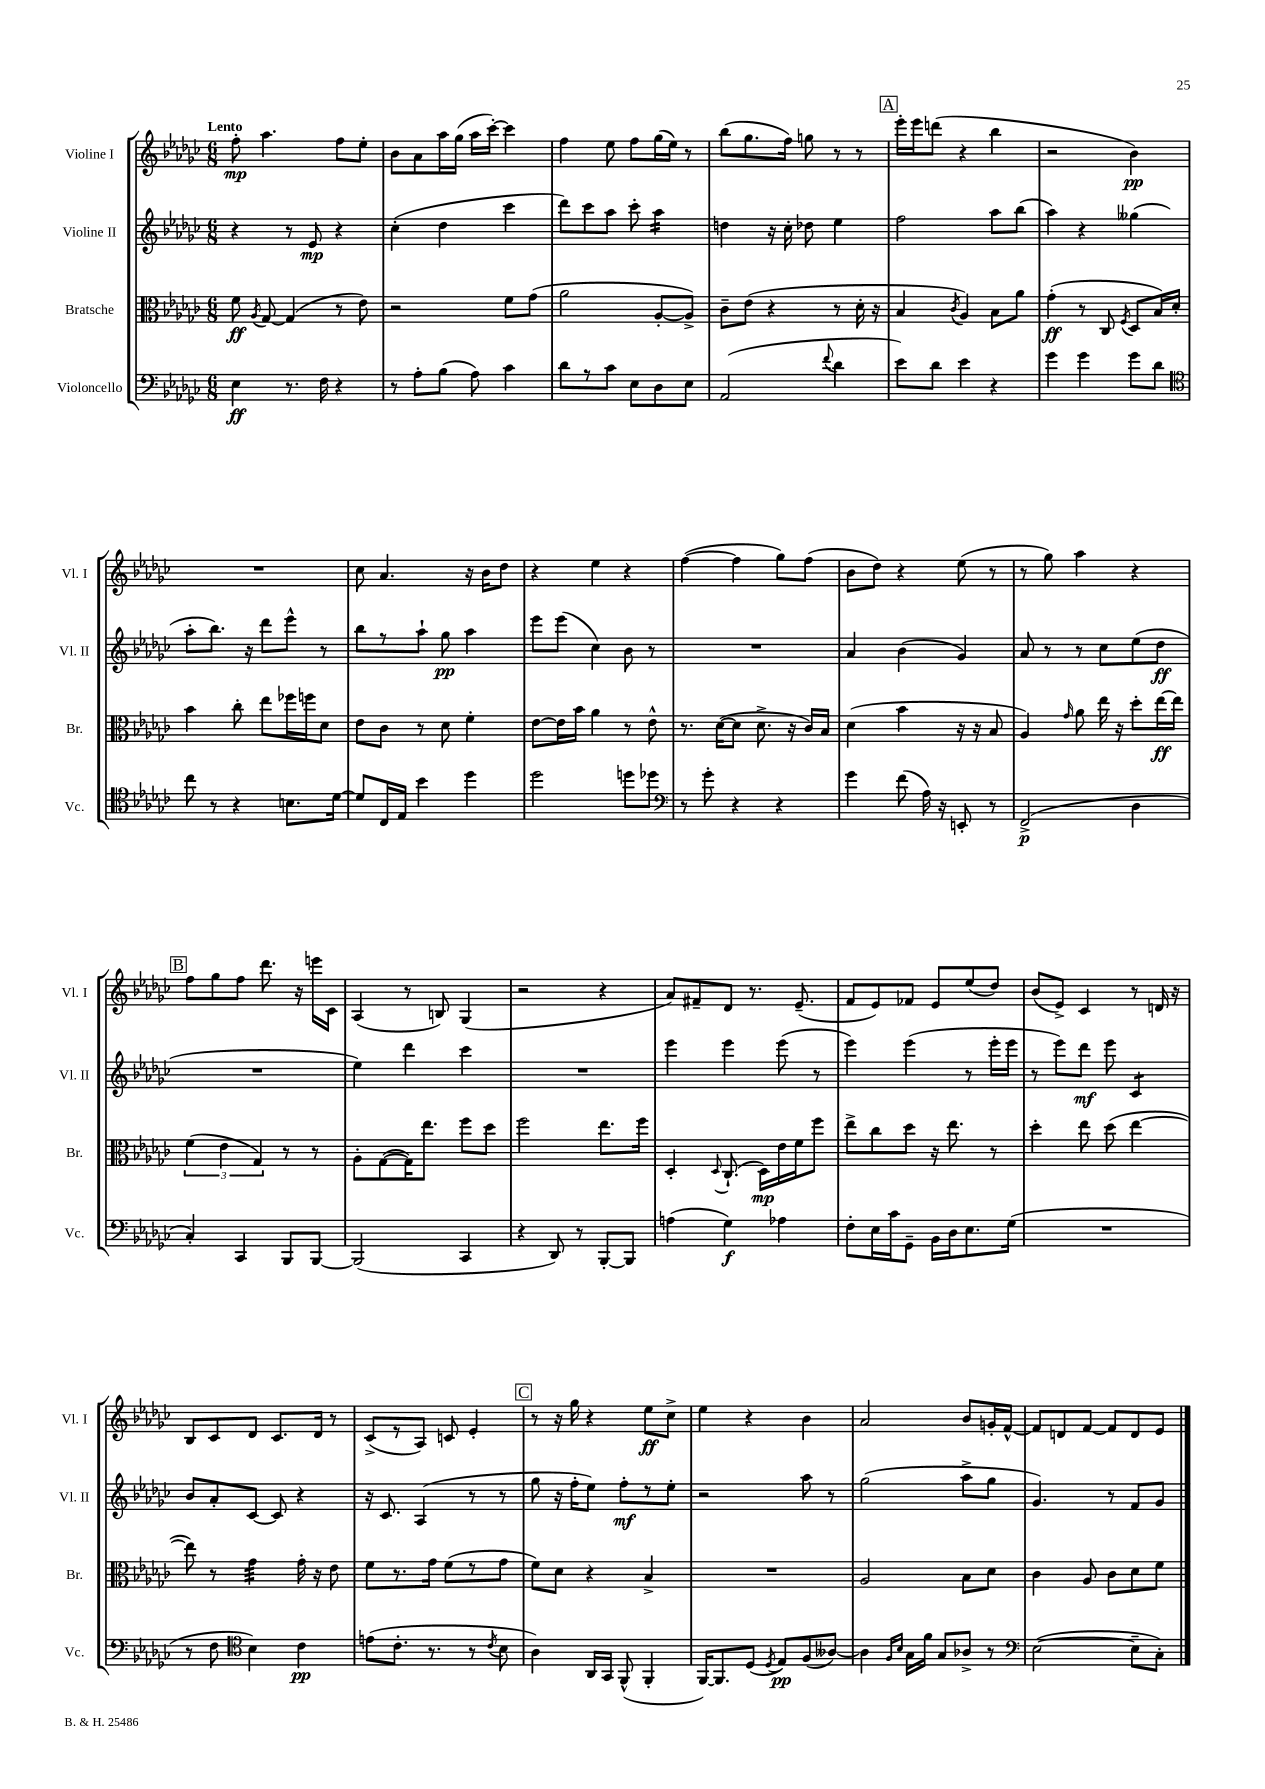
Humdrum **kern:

**kern	**dynam	**kern	**dynam	**kern	**dynam	**kern	**dynam
*part4	*part4	*part3	*part3	*part2	*part2	*part1	*part1
*staff4	*staff4	*staff3	*staff3	*staff2	*staff2	*staff1	*staff1
*I"Violoncello	*	*I"Bratsche	*	*I"Violine II	*	*I"Violine I	*
*I'Vc.	*	*I'Br.	*	*I'Vl. II	*	*I'Vl. I	*
*clefF4	*	*clefC3	*	*clefG2	*	*clefG2	*
*k[b-e-a-d-g-c-]	*	*k[b-e-a-d-g-c-]	*	*k[b-e-a-d-g-c-]	*	*k[b-e-a-d-g-c-]	*
*M6/8	*	*M6/8	*	*M6/8	*	*M6/8	*
=1	=1	=1	=1	=1	=1	=1	=1
!	!	!	!	!	!	!LO:TX:a:B:t=Lento	!
4E-\	ff	8f\	ff	4r	.	8ff'\	mp
.	.	8qA-/	.	.	.	.	.
.	.	[8G-/	.	.	.	4.aa-\	.
8.r	.	(4G-/]	.	8r	.	.	.
.	.	.	.	8e-/	mp	.	.
16F\	.	.	.	.	.	.	.
4r	.	8r	.	4r	.	8ff\L	.
.	.	8e-\)	.	.	.	8ee-'\J	.
=2	=2	=2	=2	=2	=2	=2	=2
8r	.	2r	.	(4cc-'\	.	8b-\L	.
8A-'\L	.	.	.	.	.	8a-\	.
(8B-\J	.	.	.	4dd-\	.	16aa-\L	.
.	.	.	.	.	.	(16gg-\JJ	.
8A-\)	.	.	.	.	.	16aa-\LL	.
.	.	.	.	.	.	[16ccc-'\JJ)	.
4c-\	.	8f\L	.	4ccc-\	.	4ccc-\]	.
.	.	(8g-\J	.	.	.	.	.
=3	=3	=3	=3	=3	=3	=3	=3
8d-\L	.	2a-\	.	8ddd-\L)	.	4ff\	.
8r	.	.	.	8ccc-\	.	.	.
8c-\J	.	.	.	8aa-\J	.	8ee-\	.
8E-\L	.	.	.	8ccc-'\	.	8ff\L	.
*	*	*	*	*tremolo	*	*	*
8D-\	.	[8A-'/L	.	16aa-\LL	.	(16gg-\L	.
.	.	.	.	16aa-\	.	16ee-\JJ)	.
8E-\J	.	8A-^/J])	.	16aa-\	.	8r	.
.	.	.	.	16aa-\JJ	.	.	.
*	*	*	*	*Xtremolo	*	*	*
=4	=4	=4	=4	=4	=4	=4	=4
(2AA-/	.	8c-~\L	.	4ddn\	.	(8bb-\L	.
.	.	(8e-\J	.	.	.	8.gg-\	.
.	.	4r	.	16r	.	.	.
.	.	.	.	16cc-'\	.	16ff\Jk)	.
.	.	.	.	8dd-X\	.	8ggn\	.
8qqf/	.	.	.	.	.	.	.
4d-\	.	8r	.	4ee-\	.	8r	.
.	.	16d-'\	.	.	.	8r	.
.	.	16r	.	.	.	.	.
!!LO:REH:place=s1:t=A
=5	=5	=5	=5	=5	=5	=5	=5
8e-\L)	.	4B-/	.	2ff\	.	16eee-'\LL	.
.	.	.	.	.	.	16eee-\J	.
8d-\J	.	.	.	.	.	(8dddn\J	.
.	.	8qc-/	.	.	.	.	.
4e-\	.	4A-/)	.	.	.	4r	.
4r	.	8B-\L	.	8aa-\L	.	4bb-\	.
.	.	8a-\J	.	(8bb-\J	.	.	.
=6	=6	=6	=6	=6	=6	=6	=6
4g-\	.	(4g-'\	ff	4aa-\)	.	2r	.
4g-\	.	8r	.	4r	.	.	.
.	.	8C-/	.	.	.	.	.
.	.	8qF/	.	.	.	.	.
8g-\L	.	8D-/L	.	(4gg--X\	.	4b-\)	pp
8d-\J	.	16B-/L)	.	.	.	.	.
.	.	16d-'/JJ	.	.	.	.	.
!!LO:LB:g=z
=7	=7	=7	=7	=7	=7	=7	=7
*clefC4	*	*	*	*	*	*	*
8cc-\	.	4b-\	.	8aa-'\L	.	2.r	.
8r	.	.	.	8.bb-\J)	.	.	.
4r	.	8cc-'\	.	.	.	.	.
.	.	.	.	16r	.	.	.
.	.	8ee-\L	.	8ddd-\L	.	.	.
8.Bn\L	.	16ff-X\L	.	8eee-^^\J	.	.	.
.	.	16ffn\J	.	.	.	.	.
.	.	8d-\J	.	8r	.	.	.
[16d-\Jk	.	.	.	.	.	.	.
=8	=8	=8	=8	=8	=8	=8	=8
8d-/L]	.	8e-\L	.	8bb-\L	.	8cc-\	.
16C-/L	.	8c-\J	.	8r	.	4.a-/	.
16E-/JJ	.	.	.	.	.	.	.
4b-\	.	8r	.	8aa-`\J	.	.	.
.	.	8d-\	.	8gg-\	pp	.	.
4dd-\	.	4f'\	.	4aa-\	.	16r	.
.	.	.	.	.	.	16b-\KL	.
.	.	.	.	.	.	8dd-\J	.
=9	=9	=9	=9	=9	=9	=9	=9
2dd-\	.	[8e-\L	.	8eee-\L	.	4r	.
.	.	16e-\L]	.	(8eee-\J	.	.	.
.	.	16b-\JJ	.	.	.	.	.
.	.	4a-\	.	4cc-\)	.	4ee-\	.
8ddn\L	.	8r	.	8b-\	.	4r	.
8dd-X\J	.	8e-^^\	.	8r	.	.	.
=10	=10	=10	=10	=10	=10	=10	=10
*clefF4	*	*	*	*	*	*	*
8r	.	8.r	.	2.r	.	([4ff\	.
8g-'\	.	.	.	.	.	.	.
.	.	([16d-\KL	.	.	.	.	.
4r	.	8d-\J]	.	.	.	4ff\]	.
.	.	8.d-^\	.	.	.	.	.
4r	.	.	.	.	.	8gg-\L)	.
.	.	16r	.	.	.	.	.
.	.	16c-/LL)	.	.	.	(8ff\J	.
.	.	16B-/JJ	.	.	.	.	.
=11	=11	=11	=11	=11	=11	=11	=11
4g-\	.	(4d-\	.	4a-/	.	8b-\L	.
.	.	.	.	.	.	8dd-\J)	.
(8f\	.	4b-\	.	(4b-\	.	4r	.
16A-\)	.	.	.	.	.	.	.
16r	.	.	.	.	.	.	.
8EEn'/	.	16r	.	4g-/)	.	(8ee-\	.
.	.	16r	.	.	.	.	.
8r	.	8B-/	.	.	.	8r	.
=12	=12	=12	=12	=12	=12	=12	=12
(2FF^/	p	4A-/)	.	8a-/	.	8r	.
.	.	.	.	8r	.	8gg-\)	.
.	.	16qqg-/	.	.	.	.	.
.	.	8a-\	.	8r	.	4aa-\	.
.	.	16ee-\	.	8cc-\L	.	.	.
.	.	16r	.	.	.	.	.
4D-\	.	8dd-'\L	.	(8ee-\	.	4r	.
.	.	[16ee-\L	ff	8dd-\J	ff	.	.
.	.	16ee-\JJ]	.	.	.	.	.
!!LO:LB:g=z
!!LO:REH:place=s1:t=B
=13	=13	=13	=13	=13	=13	=13	=13
4C-'/)	.	(6f\	.	2.r	.	8ff\L	.
.	.	.	.	.	.	8gg-\	.
.	.	6e-\	.	.	.	.	.
4CC-/	.	.	.	.	.	8ff\J	.
.	.	6G-/)	.	.	.	.	.
.	.	.	.	.	.	8.ddd-\	.
8BBB-/L	.	8r	.	.	.	.	.
.	.	.	.	.	.	16r	.
[8BBB-/J	.	8r	.	.	.	16eeen\LL	.
.	.	.	.	.	.	16c-\JJ	.
=14	=14	=14	=14	=14	=14	=14	=14
(2BBB-/]	.	8A-'\L	.	4ee-\)	.	(4A-/	.
.	.	([8G-\	.	.	.	.	.
.	.	16G-\K])	.	4ddd-\	.	8r	.
.	.	8.ee-\J	.	.	.	.	.
.	.	.	.	.	.	8Bn/)	.
4CC-/	.	8ff\L	.	4ccc-\	.	(4G-/	.
.	.	8dd-\J	.	.	.	.	.
=15	=15	=15	=15	=15	=15	=15	=15
4r	.	2ff\	.	2.r	.	2r	.
8DD-/)	.	.	.	.	.	.	.
8r	.	.	.	.	.	.	.
[8BBB-'/L	.	8.ee-\L	.	.	.	4r	.
8BBB-/J]	.	.	.	.	.	.	.
.	.	16ff\Jk	.	.	.	.	.
=16	=16	=16	=16	=16	=16	=16	=16
(4An\	.	4D-'/	.	4eee-\	.	8a-/L)	.
.	.	.	.	.	.	8f#X~/	.
.	.	8qqD-/	.	.	.	.	.
4G-\)	f	(8.C-`/	.	4eee-\	.	8d-/J	.
.	.	.	.	.	.	8.r	.
.	.	16D-\LL)	mp	.	.	.	.
4A-X\	.	16e-\	.	(8eee-\	.	.	.
.	.	16f\J	.	.	.	(8.e-~/	.
.	.	8ff\J	.	8r	.	.	.
=17	=17	=17	=17	=17	=17	=17	=17
8F'\L	.	8ee-^\L	.	4eee-\)	.	8f/L	.
16E-\L	.	8cc-\	.	.	.	8e-/)	.
16c-\J	.	.	.	.	.	.	.
8GG-~\J	.	8dd-\J	.	(4eee-\	.	8f-X/J	.
16BB-\LL	.	16r	.	.	.	8e-/L	.
16D-\J	.	8.ee-\	.	.	.	.	.
8.E-\	.	.	.	8r	.	(8ee-/	.
.	.	8r	.	16eee-'\LL	.	8dd-/J)	.
(16G-\Jk	.	.	.	16eee-\JJ	.	.	.
=18	=18	=18	=18	=18	=18	=18	=18
2.r	.	4dd-'\	.	8r	.	(8b-/L	.
.	.	.	.	8eee-\L)	.	8e-^/J)	.
.	.	8ee-\	.	8ddd-\J	mf	4c-/	.
.	.	(8dd-\	.	8eee-\	.	.	.
*	*	*	*	*tremolo	*	*	*
.	.	[4ee-\	.	8c-/L	.	8r	.
.	.	.	.	8c-/J	.	16dn/	.
*	*	*	*	*Xtremolo	*	*	*
.	.	.	.	.	.	16r	.
!!LO:LB:g=z
=19	=19	=19	=19	=19	=19	=19	=19
8r	.	8ee-\])	.	8b-/L	.	8B-/L	.
8F\	.	8r	.	8a-'/	.	8c-/	.
*clefC4	*	*	*	*	*	*	*
*	*	*tremolo	*	*	*	*	*
4B-\)	.	32g-\LLL	.	[8c-/J	.	8d-/J	.
.	.	32g-\	.	.	.	.	.
.	.	32g-\	.	.	.	.	.
.	.	32g-\	.	.	.	.	.
.	.	32g-\	.	8c-/]	.	8.c-/L	.
.	.	32g-\	.	.	.	.	.
.	.	32g-\	.	.	.	.	.
.	.	32g-\JJJ	.	.	.	.	.
*	*	*Xtremolo	*	*	*	*	*
4c-\	pp	16g-'\	.	4r	.	.	.
.	.	16r	.	.	.	16d-/Jk	.
.	.	8e-\	.	.	.	8r	.
=20	=20	=20	=20	=20	=20	=20	=20
(8en\L	.	8f\L	.	16r	.	(8c-^/L	.
.	.	.	.	8.c-/	.	.	.
8.c-'\J	.	8.r	.	.	.	8r	.
.	.	.	.	(4A-/	.	8A-/J)	.
8.r	.	16g-\Jk	.	.	.	.	.
.	.	(8f\L	.	.	.	8cn/	.
8r	.	8r	.	8r	.	4e-'/	.
8qc-/	.	.	.	.	.	.	.
8B-\	.	8g-\J	.	8r	.	.	.
!!LO:REH:place=s1:t=C
=21	=21	=21	=21	=21	=21	=21	=21
4A-\)	.	8f\L)	.	8gg-\	.	8r	.
.	.	8d-\J	.	16r	.	16r	.
.	.	.	.	16ff'\KL	.	16gg-\	.
16AA-/LL	.	4r	.	8ee-\J)	.	4r	.
16GG-/JJ	.	.	.	.	.	.	.
(8FF^^/	.	.	.	8ff'\L	mf	.	.
4FF'/	.	4B-^/	.	8r	.	8ee-\L	ff
.	.	.	.	8ee-'\J	.	8cc-^\J	.
=22	=22	=22	=22	=22	=22	=22	=22
[16FF/KL)	.	2.r	.	2r	.	4ee-\	.
8.FF/]	.	.	.	.	.	.	.
(8D-/J	.	.	.	.	.	4r	.
8qD-/	.	.	.	.	.	.	.
8E-/L)	pp	.	.	.	.	.	.
(8F/	.	.	.	8aa-\	.	4b-\	.
[8A--X/J)	.	.	.	8r	.	.	.
=23	=23	=23	=23	=23	=23	=23	=23
4A--\]	.	2A-/	.	(2gg-\	.	2a-/	.
16qqF/LL	.	.	.	.	.	.	.
16qqB-/JJ	.	.	.	.	.	.	.
16G-\LL	.	.	.	.	.	.	.
16f\JJ	.	.	.	.	.	.	.
8G-/L	.	.	.	.	.	.	.
8A-X^/J	.	8B-\L	.	8aa-^\L	.	8b-/L	.
8r	.	8d-\J	.	8gg-\J	.	16gn'/L	.
.	.	.	.	.	.	[16f^^/JJ	.
=24	=24	=24	=24	=24	=24	=24	=24
*clefF4	*	*	*	*	*	*	*
([2E-\	.	4c-\	.	4.g-/)	.	8f/L]	.
.	.	.	.	.	.	8dn/	.
.	.	8A-/	.	.	.	[8f/J	.
.	.	8c-\L	.	8r	.	8f/L]	.
8E-~\L]	.	8d-\	.	8f/L	.	8d/	.
8C-'\J)	.	8f\J	.	8g-/J	.	8e-/J	.
==	==	==	==	==	==	==	==
*-	*-	*-	*-	*-	*-	*-	*-
